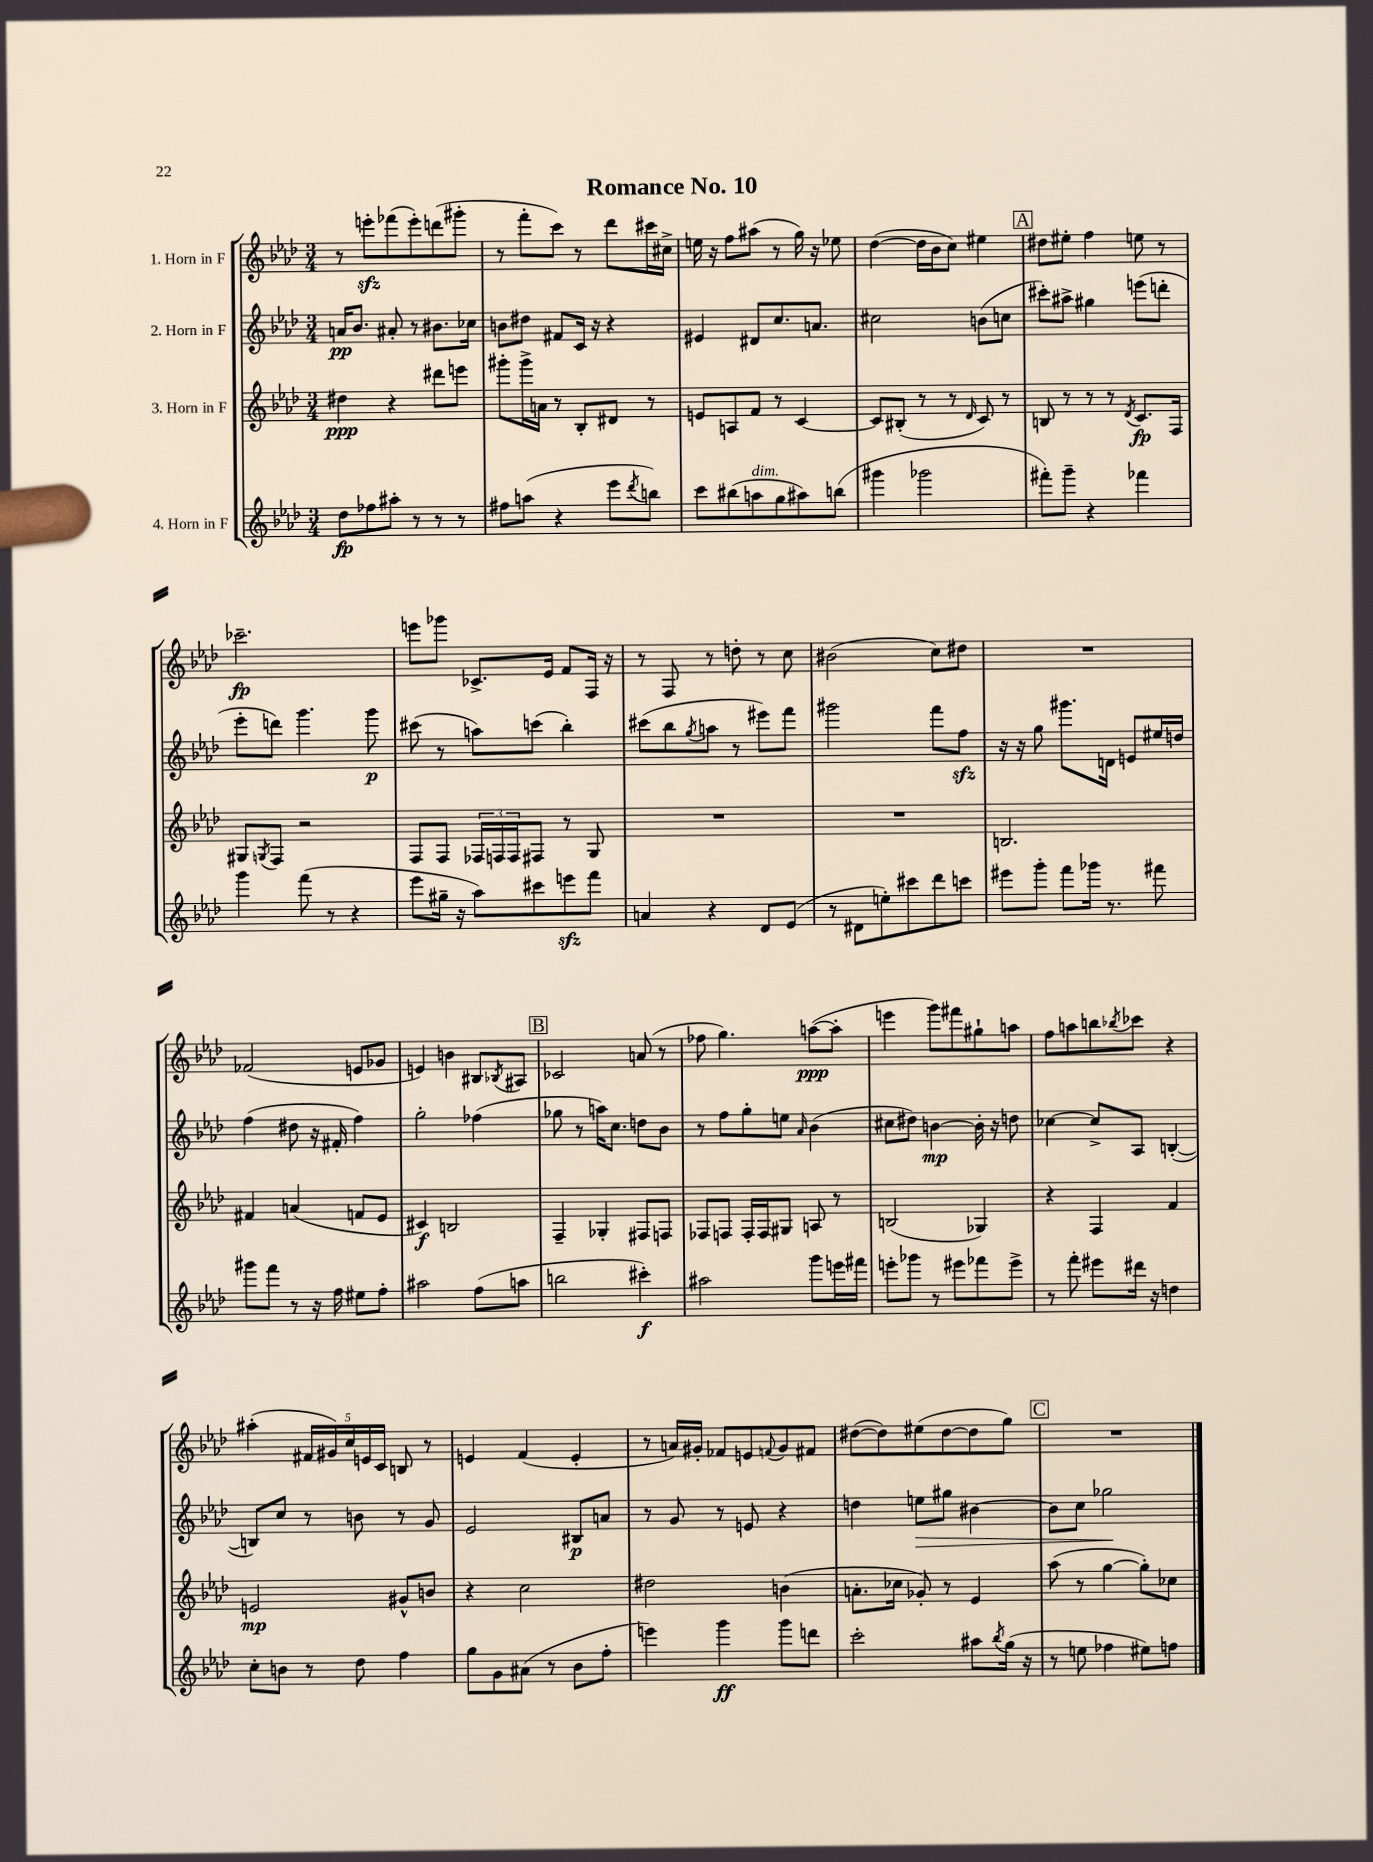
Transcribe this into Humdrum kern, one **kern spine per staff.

**kern	**dynam	**kern	**dynam	**kern	**dynam	**kern	**dynam
*part4	*part4	*part3	*part3	*part2	*part2	*part1	*part1
*staff4	*staff4	*staff3	*staff3	*staff2	*staff2	*staff1	*staff1
*I"4. Horn in F	*	*I"3. Horn in F	*	*I"2. Horn in F	*	*I"1. Horn in F	*
*clefG2	*	*clefG2	*	*clefG2	*	*clefG2	*
*k[b-e-a-d-]	*	*k[b-e-a-d-]	*	*k[b-e-a-d-]	*	*k[b-e-a-d-]	*
*M3/4	*	*M3/4	*	*M3/4	*	*M3/4	*
=1	=1	=1	=1	=1	=1	=1	=1
8dd-\L	fp	4dd#X\	ppp	16an/KL	pp	8r	.
.	.	.	.	8.b-/J	.	.	.
8ff-X\	.	.	.	.	.	8eeenzz'\L	.
8aa#X'\J	.	4r	.	8a#X'/	.	(8fff-X\	.
8r	.	.	.	8r	.	8eee'\)	.
8r	.	8ddd#X\L	.	8.b#X\L	.	(8dddn\	.
8r	.	8eeen\J	.	.	.	8ggg#X'\J	.
.	.	.	.	16cc-X\Jk	.	.	.
=2	=2	=2	=2	=2	=2	=2	=2
8ff#X\L	.	8ggg#X'\L	.	8bn\L	.	8r	.
(8aan\J	.	16ggg#^\L	.	8dd#X\J	.	8fff'\L	.
.	.	16an\JJ	.	.	.	.	.
4r	.	8r	.	8f#X/L	.	8ccc\J)	.
.	.	8B-'/L	.	16c/Jk	.	8r	.
.	.	.	.	16r	.	.	.
8eee-\L	.	8d#X/J	.	4r	.	8ddd-\L	.
8qddd-/	.	.	.	.	.	.	.
8bbn\J)	.	8r	.	.	.	16ccc#X\L	.
.	.	.	.	.	.	16cc#X^\JJ	.
=3	=3	=3	=3	=3	=3	=3	=3
8ccc\L	.	8en/L	.	4e#X/	.	16een\	.
.	.	.	.	.	.	16r	.
(8bb#X\	.	8An/	.	.	.	8ff\L	.
!LO:TX:a:i:t=dim.	!	!	!	!	!	!	!
8aan\	.	8f/J	.	8d#X/L	.	(8aa#X\J	.
8gg\	.	8r	.	8.cc/	.	8r	.
8aa#X\)	.	[4c/	.	.	.	16gg\)	.
.	.	.	.	8.an/J	.	16r	.
(8bbn\J	.	.	.	.	.	8ee-X\	.
=4	=4	=4	=4	=4	=4	=4	=4
4ggg#X\	.	8c/L]	.	2cc#X\	.	([4dd-\	.
.	.	(8B#X'/J	.	.	.	.	.
2ggg-X\	.	8r	.	.	.	16dd-\LL]	.
.	.	.	.	.	.	16b-\J	.
.	.	8r	.	.	.	8cc\J)	.
.	.	16qqd-/	.	.	.	.	.
.	.	8c/)	.	(8bn\L	.	4ee#X\	.
.	.	8r	.	8ccn\J	.	.	.
!!LO:REH:place=s1:t=A
=5	=5	=5	=5	=5	=5	=5	=5
8fff#X'\L)	.	8Bn/	.	8ccc#X'\L)	.	8dd#X\L	.
8ggg~\J	.	8r	.	8aa#X^\J	.	8ee#X'\J	.
4r	.	8r	.	4gg#X\	.	4ff\	.
.	.	8r	.	.	.	.	.
.	.	8qd-/	.	.	.	.	.
4fff-X\	.	8.c/L	fp	(8eeen\L	.	8een\	.
.	.	.	.	8dddn'\J	.	8r	.
.	.	16F/Jk	.	.	.	.	.
!!LO:LB:g=z
=6	=6	=6	=6	=6	=6	=6	=6
4ggg\	.	8G#X/L	.	8eee-'\L	.	2.ccc-X~\	fp
.	.	8qGn/	.	.	.	.	.
.	.	8F/J	.	8dddn\J)	.	.	.
(8fff\	.	2r	.	4.ggg\	.	.	.
8r	.	.	.	.	.	.	.
4r	.	.	.	.	.	.	.
.	.	.	.	8ggg\	p	.	.
=7	=7	=7	=7	=7	=7	=7	=7
8eee-\L	.	8F/L	.	(8ccc#X\	.	8eeen\L	.
16gg#X~\Jk	.	8F/J	.	8r	.	8ggg-X\J	.
16r	.	.	.	.	.	.	.
8aa-\L)	.	24F-X/LL	.	8aan\L)	.	8.c-X^/L	.
.	.	24Fn/	.	.	.	.	.
.	.	24F/J	.	.	.	.	.
8ccc#X\	.	8F#X/J	.	(8cccn\J	.	.	.
.	.	.	.	.	.	16e-/Jk	.
8eeenzz\	.	8r	.	4bb-'\)	.	8f/L	.
8fff\J	.	8G/	.	.	.	16F/Jk	.
.	.	.	.	.	.	16r	.
=8	=8	=8	=8	=8	=8	=8	=8
4an/	.	2.r	.	(8ccc#X\L	.	8r	.
.	.	.	.	8bb-\	.	8F/	.
.	.	.	.	8qgg/	.	.	.
4r	.	.	.	8aan\J	.	8r	.
.	.	.	.	8r	.	8ddn'\	.
8d-/L	.	.	.	8eee#X\L)	.	8r	.
(8e-/J	.	.	.	8fff\J	.	8cc\	.
=9	=9	=9	=9	=9	=9	=9	=9
8r	.	2.r	.	2ggg#X\	.	(2b#X\	.
8d#X\L	.	.	.	.	.	.	.
8een'\)	.	.	.	.	.	.	.
8ccc#X\	.	.	.	.	.	.	.
8ddd-\	.	.	.	8fff\L	.	8cc\L)	.
8cccn\J	.	.	.	8ffzz\J	.	8dd#X\J	.
=10	=10	=10	=10	=10	=10	=10	=10
8eee#X\L	.	2.Bn/	.	16r	.	2.r	.
.	.	.	.	16r	.	.	.
8ggg'\J	.	.	.	8gg\	.	.	.
8fff\L	.	.	.	8.ggg#X\L	.	.	.
16ggg-X\Jk	.	.	.	.	.	.	.
8.r	.	.	.	16dn\Jk	.	.	.
.	.	.	.	8en/L	.	.	.
8fff#X\	.	.	.	16ee#X/L	.	.	.
.	.	.	.	16ddn/JJ	.	.	.
!!LO:LB:g=z
=11	=11	=11	=11	=11	=11	=11	=11
8ggg#X\L	.	4f#X/	.	(4ff\	.	(2f-X/	.
8fff\J	.	.	.	.	.	.	.
8r	.	(4an/	.	8dd#X\	.	.	.
16r	.	.	.	16r	.	.	.
16ff\	.	.	.	16f#X'/	.	.	.
8ee#X\L	.	8fn/L	.	4ff\)	.	8en/L	.
8ff'\J	.	8e-/J	.	.	.	8g-X/J	.
=12	=12	=12	=12	=12	=12	=12	=12
2aa#X\	.	4c#X/)	f	2gg'\	.	4en/)	.
.	.	2Bn/	.	.	.	4bn\	.
(8ff\L	.	.	.	(4ff-X\	.	8B#X/L	.
.	.	.	.	.	.	8qB-X/	.
8aan\J	.	.	.	.	.	8A#X/J	.
!!LO:REH:place=s1:t=B
=13	=13	=13	=13	=13	=13	=13	=13
2bbn\	.	4F~/	.	8gg-X\	.	2c-X/	.
.	.	.	.	8r	.	.	.
.	.	4G-X'/	.	16aan\KL)	.	.	.
.	.	.	.	8.cc\J	.	.	.
4ccc#X'\)	f	8F#X/L	.	8ddn\L	.	(8an/	.
.	.	8Fn/J	.	8b-\J	.	8r	.
=14	=14	=14	=14	=14	=14	=14	=14
2aa#X\	.	8F-X/L	.	8r	.	8ff-X\	.
.	.	8Fn/J	.	8ff\L	.	4.gg\)	.
.	.	16F'/LL	.	8gg'\	.	.	.
.	.	16F/J	.	.	.	.	.
.	.	8G#X/J	.	8een\J	.	.	.
.	.	.	.	16qqa-/	.	.	.
8ggg\L	.	8An/	.	(4b-\	.	([8aan\L	ppp
16eeen\L	.	8r	.	.	.	8aa'\J]	.
16fff#X\JJ	.	.	.	.	.	.	.
=15	=15	=15	=15	=15	=15	=15	=15
8eeen'\L	.	(2Bn/	.	8cc#X\L	.	4eeen\	.
8ggg-X\J	.	.	.	8dd#X\J)	.	.	.
8r	.	.	.	[4bn\	mp	8ggg\L)	.
8eee#X\L	.	.	.	.	.	8fff#X\	.
8fff-X\	.	4G-X/)	.	16b'\]	.	8gg#X`\	.
.	.	.	.	16r	.	.	.
8eee#^\J	.	.	.	8ddn\	.	8aan\J	.
=16	=16	=16	=16	=16	=16	=16	=16
8r	.	4r	.	[4cc-X\	.	8ff\L	.
8fff'\	.	.	.	.	.	8aan\	.
8eee#X\L	.	4F/	.	8cc-^/L]	.	8bbn\	.
.	.	.	.	.	.	8qbb-X/	.
16ddd#X\Jk	.	.	.	8A-/J	.	8ccc-X\J	.
16r	.	.	.	.	.	.	.
4ddn\	.	4f/	.	([4Bn'/	.	4r	.
!!LO:LB:g=z
=17	=17	=17	=17	=17	=17	=17	=17
8cc'\L	.	2en/	mp	8Bn/L])	.	(4aa#X'\	.
8bn\J	.	.	.	8cc/J	.	.	.
8r	.	.	.	8r	.	20f#X/LL	.
.	.	.	.	.	.	20g#X/)	.
.	.	.	.	.	.	20cc/	.
8dd-\	.	.	.	8bn\	.	.	.
.	.	.	.	.	.	20en/	.
.	.	.	.	.	.	20c/JJ	.
4ff\	.	8g#X^^/L	.	8r	.	8Bn/	.
.	.	8bn/J	.	8g/	.	8r	.
=18	=18	=18	=18	=18	=18	=18	=18
8gg\L	.	4r	.	2e-/	.	4en/	.
8g\	.	.	.	.	.	.	.
(8a#X\J	.	2cc\	.	.	.	(4f/	.
8r	.	.	.	.	.	.	.
8b-\L	.	.	.	8B#X/L	p	4e'/	.
8ff'\J	.	.	.	8an/J	.	.	.
=19	=19	=19	=19	=19	=19	=19	=19
4eeen\)	.	2dd#X\	.	8r	.	8r	.
.	.	.	.	8g/	.	16an/LL)	.
.	.	.	.	.	.	16g#X'/JJ	.
4ggg\	ff	.	.	8r	.	8f-X/L	.
.	.	.	.	8en/	.	8en/	.
.	.	.	.	.	.	8qqfn/	.
8ggg\L	.	(4bn\	.	4r	.	8g#/	.
8dddn\J	.	.	.	.	.	8f#X/J	.
=20	=20	=20	=20	=20	=20	=20	=20
2ccc'\	.	8.an'\L	.	4ddn\	.	([8dd#X\L	.
.	.	.	.	.	.	8dd#\])	.
.	.	16cc-X\Jk	.	.	.	.	.
!	!	!	!	!	!LO:HP:b	!	!
.	.	8g-X'/)	.	8een\L	>	(8ee#X\	.
.	.	8r	.	8gg#X\J	.	[8dd#\	.
8aa#X\L	.	4e-/	.	[4b#X\	.	8dd#\]	.
8qbb-/	.	.	.	.	.	.	.
(16gg\Jk	.	.	.	.	.	8gg\J)	.
16r	.	.	.	.	.	.	.
!!LO:REH:place=s1:t=C
=21	=21	=21	=21	=21	=21	=21	=21
8r	.	(8aa-\	.	8b#\L]	.	2.r	.
8een\	.	8r	.	8cc\J	.	.	.
4ff-X\	.	[4gg\	.	2gg-X\	.	.	.
8ee#X\L)	.	8gg'\L])	.	.	.	.	.
8ffn\J	.	8cc-X\J	.	.	.	.	.
.	.	.	.	.	]	.	.
==	==	==	==	==	==	==	==
*-	*-	*-	*-	*-	*-	*-	*-
